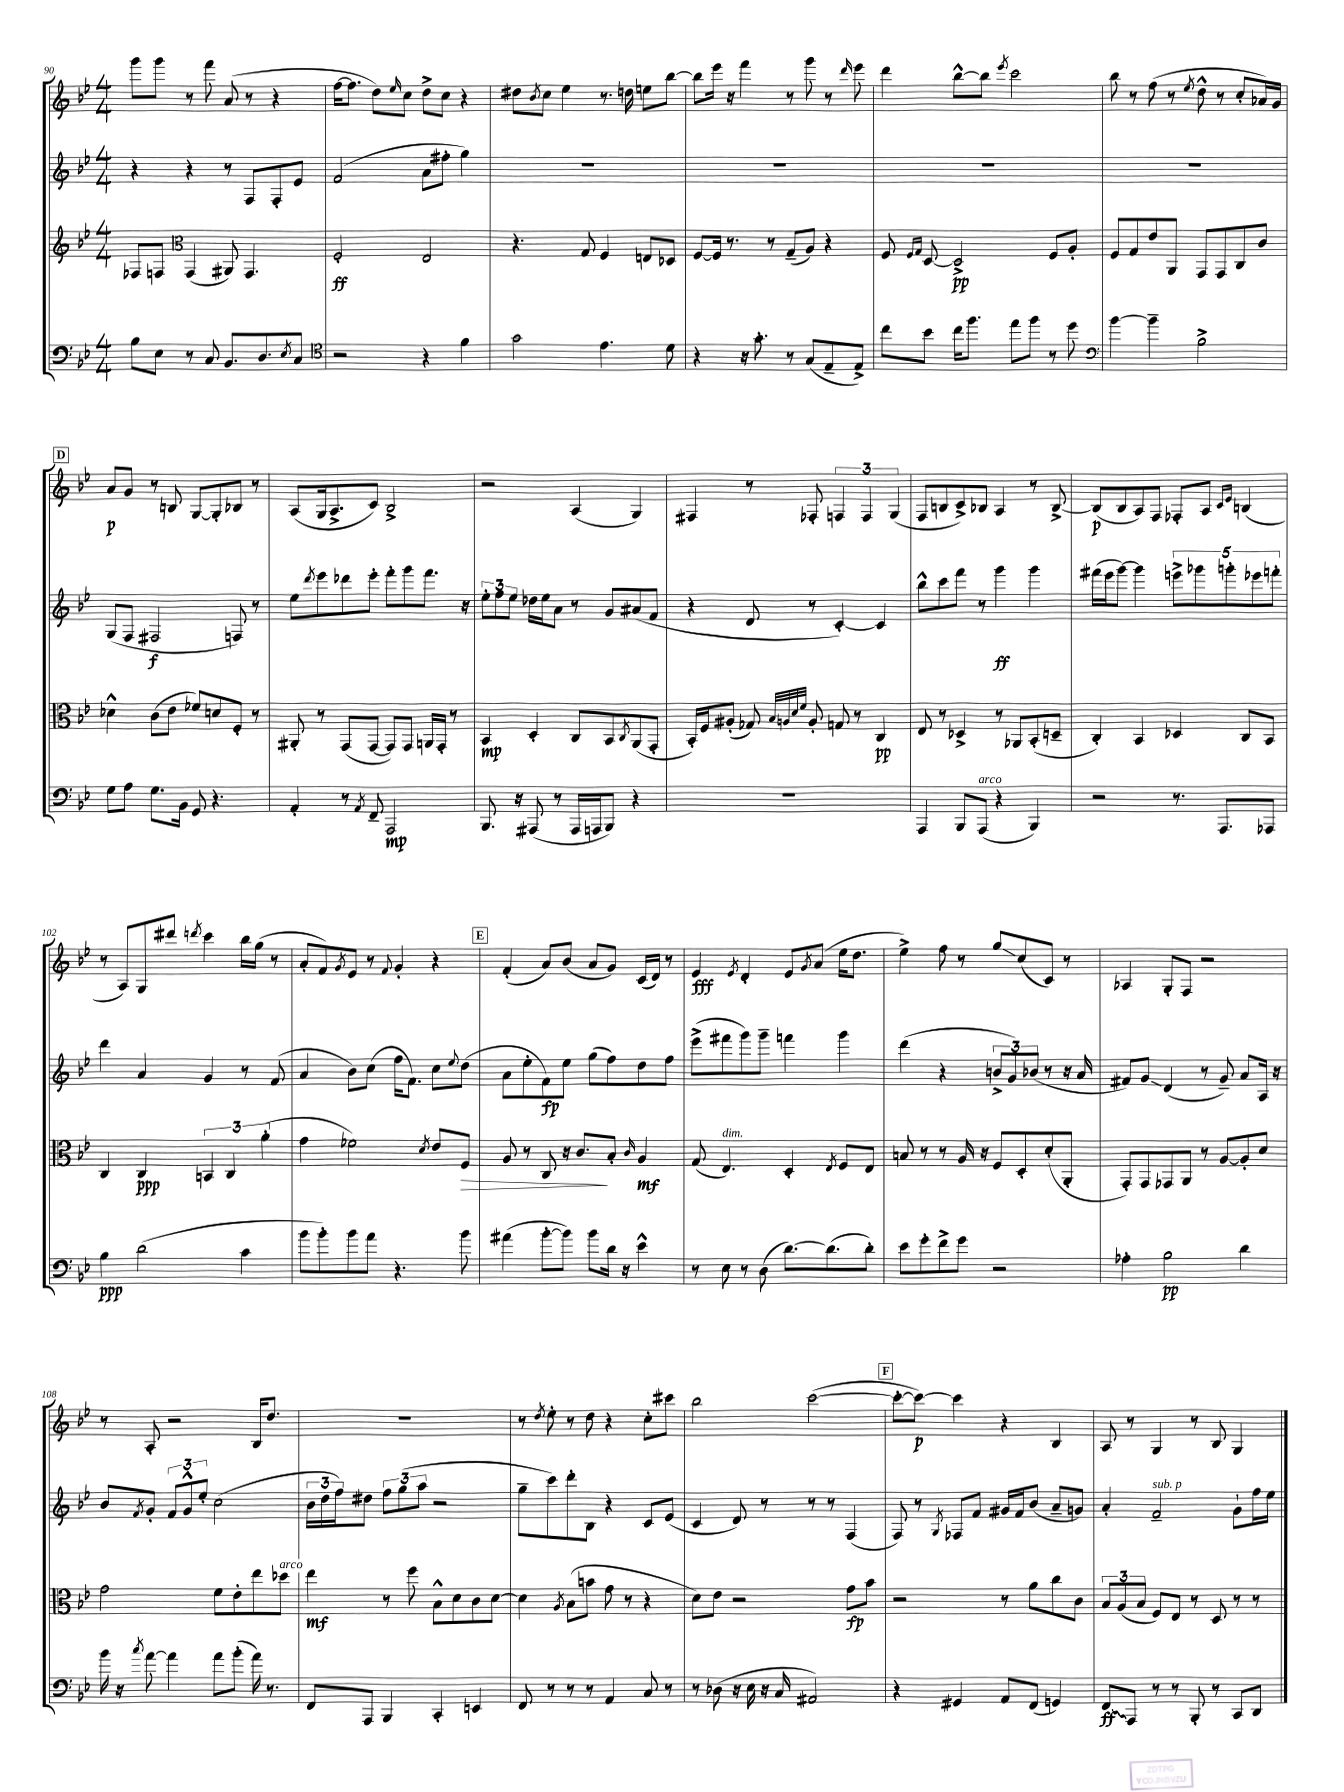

**kern	**kern	**kern	**kern
*staff4	*staff3	*staff2	*staff1
*clefF4	*clefG2	*clefG2	*clefG2
*k[b-e-]	*k[b-e-]	*k[b-e-]	*k[b-e-]
*M4/4	*M4/4	*M4/4	*M4/4
8B-\L	8F-/L	4r	8ggg\L
8E-\J	8F/J	.	8ggg\J
*	*clefC3	*	*
8r	(4GG/	4r	8r
8C/	.	.	8fff\
8.BB-/L	8AA#/)	8r	(8a/
.	4.GG/	8F/L	8r
8.D/	.	.	.
.	.	8F'/	4r
8qE-/	.	.	.
8C/J	.	8e-/J	.
=	=	=	=
*clefC4	*	*	*
2r	2F'/	(2f/	[16ff\LK
.	.	.	8.ff\]J
.	.	.	8dd\L)
.	.	.	16qqee-/
.	.	.	8cc\J
4r	2E-/	8a\L	8dd^\L
.	.	8ff#'\J	8cc\J
4f\	.	4gg\)	4r
=	=	=	=
2g\	4.r	1r	8dd#\L
.	.	.	8qb-/
.	.	.	8cc\J
.	.	.	4ee-\
.	8G/	.	.
4.e-\	4F/	.	8.r
.	.	.	16dd\
.	8E/L	.	8ee\L
8d\	8D-/J	.	[8bb-\J
=	=	=	=
4r	[8F/L	1r	8bb-\]L
.	16F/]Jk	.	16eee-\Jk
.	8.r	.	16r
16r	.	.	4fff\
8.g'\	.	.	.
.	8r	.	.
8r	(8G~/L	.	8r
(8G/L	8A/J)	.	8ggg\
8E-~/	4r	.	8r
.	.	.	16qqddd/
8E-^/J)	.	.	8eee-\
=	=	=	=
8cc\L	8F/	1r	4ddd\
.	16qqF/LL	.	.
.	16qqG/JJ	.	.
8b-\J	[8D/	.	.
16cc\LK	2D^/]	.	[8bb-^^\L
8.ff\J	.	.	.
.	.	.	8bb-\]J
.	.	.	8qeee-/
8ee-\L	.	.	2ccc\
8ff\J	.	.	.
8r	8F/L	.	.
8dd\	8A'/J	.	.
=	=	=	=
*clefF4	*	*	*
[4b-\	8F/L	1r	8bb-\
.	8G/	.	8r
4b-~\]	8e-/	.	(8ff\
.	8AA/J	.	8r
.	.	.	8qee-/
2B-^\	8GG/L	.	8dd^^\
.	8GG/	.	8r
.	8C/	.	8cc'/L
.	8c/J	.	16a-/L)
.	.	.	16g/JJ
=	=	=	=
8G\L	4d-^^\	(8G/L	8a/L
8A\J	.	8F/J	8g/J
8.G\L	(8c\L	2F#/	8r
.	8e-\J	.	8B/
16BB-\Jk	.	.	.
8GG/	8f-/L)	.	[8G/L
4.r	8d/	.	8G'/]
.	8F'/J	8F/)	8B-/J
.	8r	8r	8r
=	=	=	=
4AA'/	8AA#'/	8ee-\L	(8A/L
.	.	8qddd/	.
.	8r	8eee-\	16G/k
.	.	.	8.A^/
8r	(8GG/L	8ddd-\	.
8qAA/	.	.	.
8FF~/	[8GG/J	8eee-'\J	8c/J)
2AAA/	8GG/]L)	8fff'\L	2B-^/
.	8GG/J	8ggg\	.
.	16AA/LL	8.fff\J	.
.	16GG'/JJ	.	.
.	8r	.	.
.	.	16r	.
=	=	=	=
8.BBB-/	4BB-/	12ee-'\L	2r
.	.	12ff\	.
.	.	12ee-\J	.
16r	.	.	.
(8AAA#/	4D'/	16dd-\LL	.
.	.	16ee-\J	.
8r	.	8a\J	.
16AAA#/LL	8C/L	8r	(4A/
16AAA/J	.	.	.
8BBB-/J)	8BB-/	8g/L	.
.	8qC/	.	.
4r	(8AA/	(8a#/	4G/)
.	8GG'/J	8f/J	.
=	=	=	=
1r	16BB-'/LL)	4r	4F#/
.	16F/J	.	.
.	(8A#'/J	.	.
.	8G-/)	8d/	8r
.	32qqB-/LLL	.	.
.	32qqA/	.	.
.	32qqd/	.	.
.	32qqf/JJJ	.	.
.	8A'/	8r	8F-'/
.	8G/	[4c'/)	6F/
.	8r	.	.
.	.	.	6F/
.	4C/	4c/]	.
.	.	.	(6G/
=	=	=	=
4AAA/	8E-/	8bb-^^\L	8F/L
.	8r	8ccc\	8B/
8BBB-/L	4D-^/	8fff\J	8c^/)
(8AAA/J	.	8r	8B-/J
4r	8r	4ggg\	4A/
.	8AA-/L	.	.
4BBB-/)	(8BB-'/	4ggg\	8r
.	8D~/J	.	[8B-^/
=	=	=	=
2r	4C'/)	(16fff#\LL	(8B-/]L
.	.	16eee-\J	.
.	.	[8ggg\J)	8B-/
.	4BB-/	4ggg\]	8A/)
.	.	.	8F/J
8.r	4D-/	10eee^\L	8F-'/L
.	.	10ggg-\	.
.	.	.	8A/J
8.AAA/L	.	.	.
.	.	10ggg'\	.
.	.	.	16qqc/LL
.	.	.	16qqe-/JJ
.	8C/L	.	(4B/
.	.	10eee-\	.
8AAA-/J	8BB-/J	.	.
.	.	10fff'\J	.
=	=	=	=
4B-\	4C/	4ddd\	8r
.	.	.	8A/L)
(2d\	4C/	4a/	8G/
.	.	.	8ddd#/J
.	.	.	8qddd/
.	6BB/	4g/	4ccc\
.	6C/	.	.
4c\	.	8r	16bb-\LL
.	.	.	(16gg\JJ
.	(6a'\	.	.
.	.	(8f/	8r
=	=	=	=
8b-\L	4g\	4a/	8a'/L
8b-'\)	.	.	8f/)
.	.	.	8qg/
8b-\	2f-\)	8b-\L)	8e-/J
8a\J	.	(8cc\J	8r
.	.	.	8qqf/
4.r	.	16ff\LK	4g'/
.	.	8.f\J)	.
.	8qd/	.	.
.	8e-/L	8cc\L	4r
.	.	8qqee-/	.
8b-\	8F/J	(8dd\J	.
=	=	=	=
(4a#\	8A/	8a\L	(4f'/
.	8r	8ee-'\	.
[8b-'\L	8C/	8f\)	8a/L)
8b-\]J)	16r	8ee-\J	(8b-/J
.	8.c/L	.	.
8b-\L	.	(8gg\L	8a/L
16d\Jk	8B-'/J	8ff\)	8g/J)
16r	.	.	.
.	16qqc/	.	.
4e-^^\	4A/	8dd\	(16c/LL
.	.	.	16d/JJ)
.	.	8ff\J	8r
=	=	=	=
8r	(8G/	(8eee-^\L	4e-/
8E-\	4.E-/)	8fff#\	.
.	.	.	8qe-/
8r	.	8ggg\)	4d'/
(8D\	.	8ggg~\J	.
[8.d\L)	4D'/	4fff\	8e-/L
.	.	.	8qg/
.	.	.	(8a/J
(8.d\]	.	.	.
.	8qE-/	.	.
.	8F/L	4ggg\	16ee-\LK
.	.	.	8.dd\J
8d'\J)	8E-/J	.	.
=	=	=	=
8e-\L	8B/	(4ddd\	4ee-^\)
8g'\	8r	.	.
8f^\	8r	4r	8ff\
8g\J	16A/	.	8r
.	16r	.	.
2r	8F/L	12b^/L	8gg/L
.	.	12g/)	.
.	8D'/	.	(8cc/
.	.	(12b-/J	.
.	(8d'/	8r	8c/J)
.	8AA'/J	16r	8r
.	.	16a/	.
=	=	=	=
4A-'\	8GG'/L)	8f#/L)	4A-/
.	8GG/	8g/J	.
2B-\	8GG-/	(4d/	8G'/L
.	8AA/J	.	8F/J
.	8r	8r	2r
.	[8A/L	8g~/)	.
4d\	8A'/]	8a/L	.
.	8d/J	16A/Jk	.
.	.	16r	.
=	=	=	=
16b-\	2g\	8b-/L	8r
16r	.	.	.
8qcc/	.	8qf/	.
[8a\	.	8g'/J	8A'/
4a\]	.	12f/L	2r
.	.	12g^^/	.
.	.	12ee-'/J	.
8a\L	8f\L	(2cc\	.
(8b-'\J	8e-'\	.	.
16a\)	8ee-\	.	16B-/LK
8.r	.	.	8.dd/J
.	8dd-\J	.	.
=	=	=	=
8FF/L	4ee-\	24b-\LL	1r
.	.	24dd\	.
.	.	24ff\J)	.
8AAA/J	.	8dd#\J	.
4BBB-/	8r	12ff\L	.
.	.	(12gg\	.
.	8ff\	.	.
.	.	12aa\J	.
4CC'/	8B-^^\L	2r	.
.	8d\	.	.
4EE/	8c\	.	.
.	[8d\J	.	.
=	=	=	=
8FF/	4d\]	8gg~\L	8r
.	.	.	8qdd/
8r	.	8ccc\)	8ee-'\
.	8qA/	.	.
8r	(8B-\L	8ddd'\	8r
8r	8b\J	8B-\J	8dd\
4AA/	8g\	4r	4r
.	8r	.	.
8C/	4r	8c/L	8cc'\L
8r	.	(8e-/J	8ccc#\J
=	=	=	=
8r	8d\L)	4c/	2bb-\
(8D-\	8e-\J	.	.
16r	2r	8d/)	.
16E-\	.	.	.
16r	.	8r	.
16C/	.	.	.
2AA#/)	.	8r	([2ccc\
.	.	8r	.
.	8g\L	(4F/	.
.	8b-\J	.	.
=	=	=	=
4r	2r	8F/)	8ccc'\_L
.	.	8r	8ccc\_J)
.	.	8qG/	.
4GG#/	.	8F-/L	4ccc\]
.	.	8f/J	.
8AA/L	8r	16g#/LL	4r
.	.	16f/J	.
(8FF/J	8a\L	(8b-/J	.
4GG/)	8cc\	8a~/L	4B-/
.	8c\J	8g/J)	.
=	=	=	=
8FF/L	12B-/L	4a'/	8A/
.	(12A/	.	.
8AAA/J	.	.	8r
.	12B-/J	.	.
8r	8F/L)	2f~/	4G/
8r	8E-/J	.	.
8BBB-'/	8r	.	8r
8r	8D/	.	8B-/
8CC/L	8r	8g`\L	4G/
8DD/J	8r	16ff\L	.
.	.	16ee-\JJ	.
==	==	==	==
*-	*-	*-	*-
